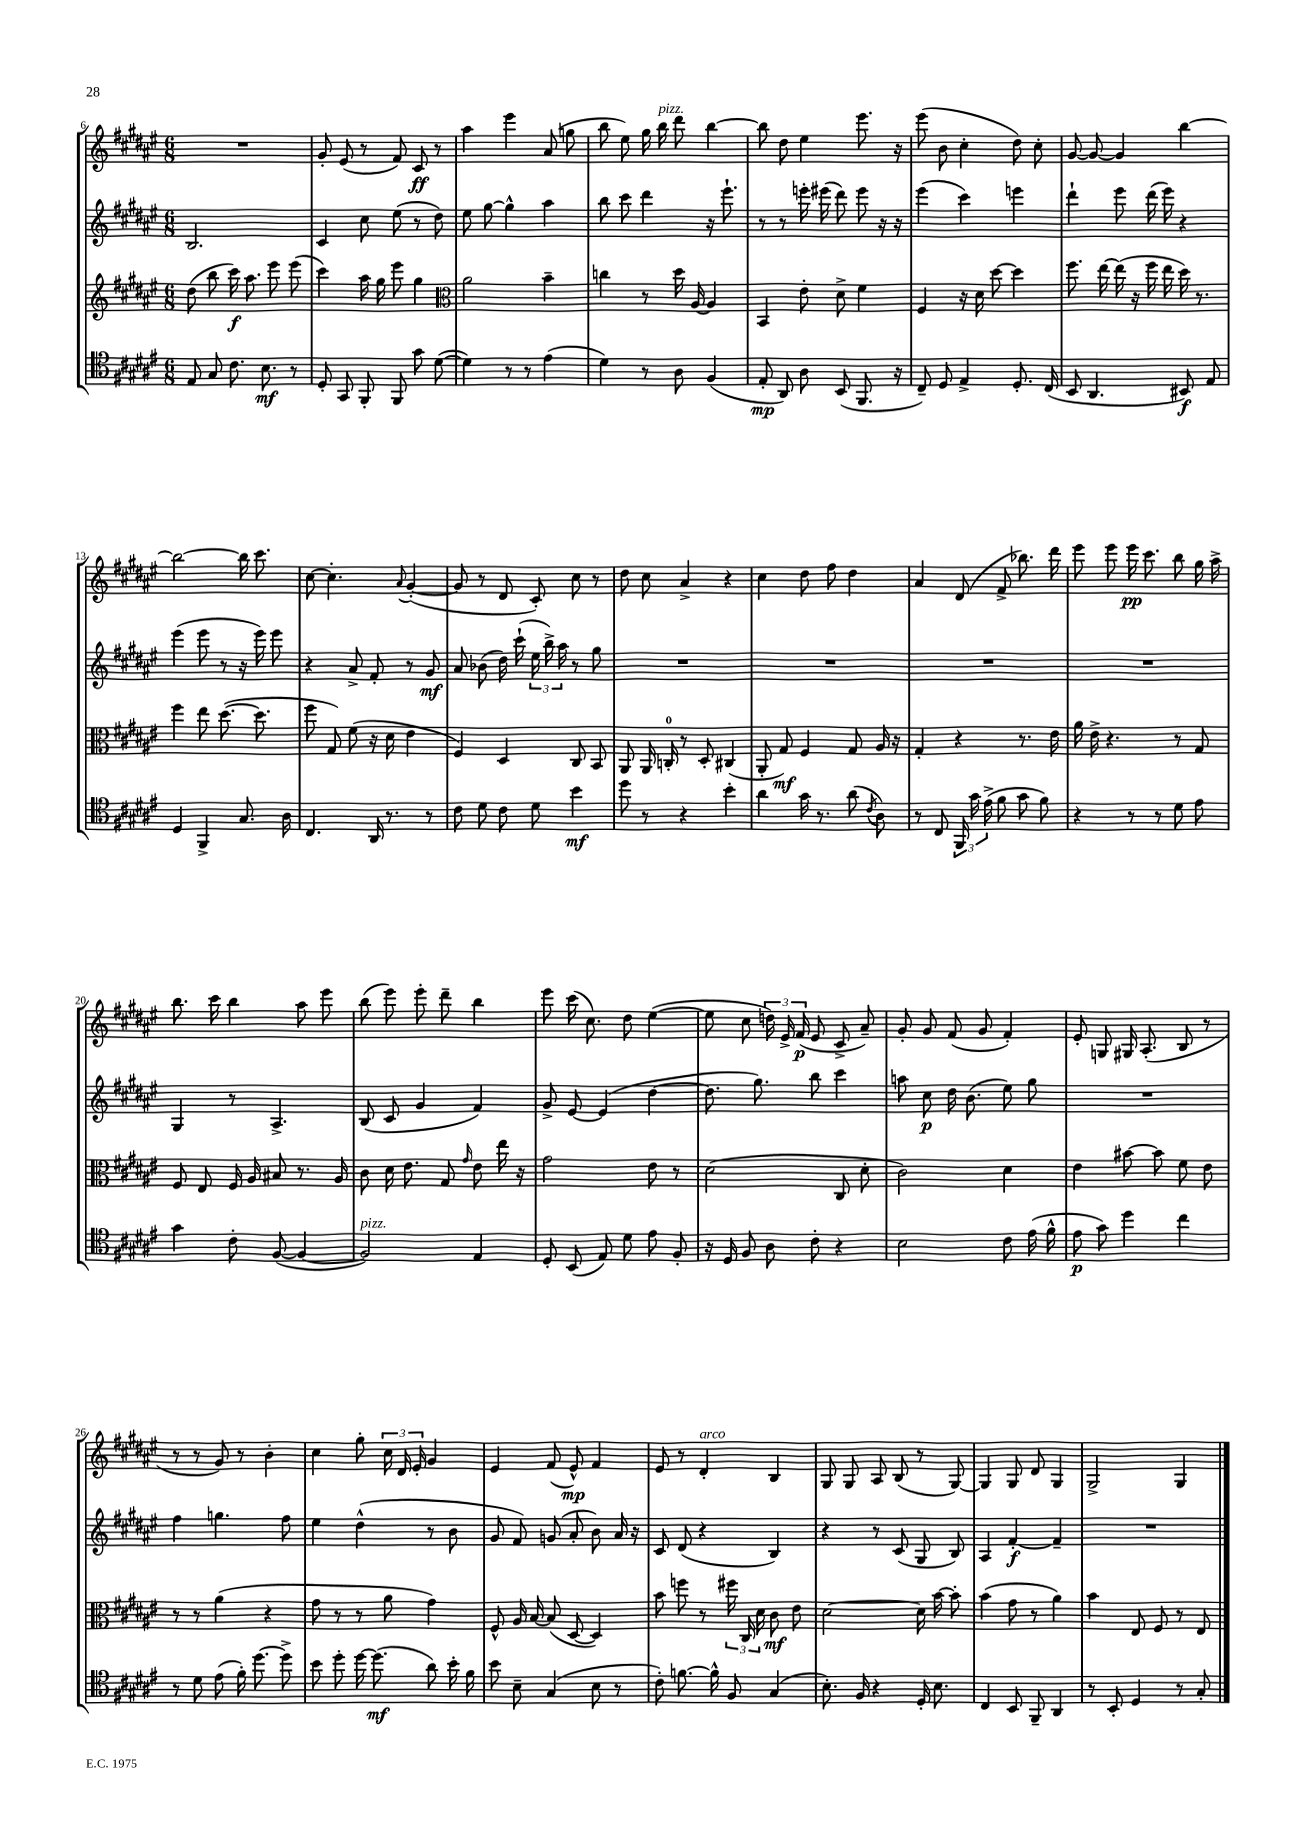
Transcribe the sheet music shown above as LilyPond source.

<<
\new StaffGroup <<
\new Staff = "s0" {
    \clef treble \key fis \major \numericTimeSignature \time 6/8
    \autoBeamOff R2. |
    gis'8-. eis'8( r8 fis'8) cis'8\ff r8 |
    ais''4 eis'''4 ais'8( g''8 |
    b''8 eis''8) gis''16 b''16^\markup { \italic "pizz." } dis'''8 b''4~ |
    b''8 dis''8 eis''4 eis'''8. r16 |
    eis'''8( b'8 cis''4-. dis''8) cis''8-. |
    gis'8~ gis'8~ gis'4 b''4~ |
    b''2~ b''16 cis'''8. |
    cis''8~ cis''4.-. \appoggiatura { ais'8 } gis'4~-.( |
    gis'8 r8 dis'8 cis'8-.) cis''8 r8 |
    dis''8 cis''8 ais'4-> r4 |
    cis''4 dis''8 fis''8 dis''4 |
    ais'4 dis'8( fis'8-> bes''8.) dis'''16 |
    eis'''8 eis'''8 eis'''16\pp cis'''8. b''8 gis''16 ais''16-> |
    b''8. cis'''16 b''4 ais''8 eis'''8 |
    b''8( eis'''8) eis'''8-. dis'''8-- b''4 |
    eis'''8 cis'''16( cis''8.) dis''8 eis''4~( |
    eis''8 cis''8 \tuplet 3/2 { d''16) eis'16-> fis'16\p( } eis'8 cis'8-> ais'8--) |
    gis'8-. gis'8 fis'8( gis'8 fis'4-.) |
    eis'8-. g8 gis16 ais8.-.( b8 r8 |
    r8 r8 gis'8) r8 b'4-. |
    cis''4 gis''8-. \tuplet 3/2 { cis''16 dis'16 eis'16-. } gis'4 |
    eis'4 fis'8( eis'8-^\mp) fis'4 |
    eis'8 r8 dis'4-.^\markup { \italic "arco" } b4 |
    gis8 gis8 ais8 b8( r8 gis8~) |
    gis4 gis8 dis'8 gis4 |
    gis2-> gis4 \bar "|." |
}
\new Staff = "s1" {
    \clef treble \key fis \major \numericTimeSignature \time 6/8
    \autoBeamOff b2. |
    cis'4 cis''8 eis''8( r8 dis''8) |
    eis''8 gis''8~ gis''4-^ ais''4 |
    b''8 cis'''8 dis'''4 r16 eis'''8.-! |
    r8 r8 e'''16-. eis'''16( dis'''8) eis'''8 r16 r16 |
    eis'''4( cis'''4) e'''4 |
    dis'''4-! eis'''8 dis'''16( eis'''16) r4 |
    eis'''4( eis'''8 r8 r16 eis'''16) eis'''8 |
    r4 ais'8-> fis'8-. r8 gis'8\mf |
    ais'8 bes'8( dis''16) cis'''16-!( \tuplet 3/2 { eis''16 b''16->) ais''16 } r8 gis''8 |
    R2. |
    R2. |
    R2. |
    R2. |
    gis4 r8 ais4.-> |
    b8( cis'8 gis'4 fis'4) |
    gis'8-> eis'8~ eis'4( dis''4~ |
    dis''8. gis''8.) b''8 cis'''4 |
    a''8 cis''8\p dis''16 b'8.( eis''8) gis''8 |
    R2. |
    fis''4 g''4. fis''8 |
    eis''4 dis''4-^( r8 b'8 |
    gis'8 fis'8) g'8( ais'8-. b'8) ais'16 r16 |
    cis'8 dis'8( r4 b4) |
    r4 r8 cis'8( gis8 b8) |
    ais4 fis'4~-.\f fis'4-- |
    R2. \bar "|." |
}
\new Staff = "s2" {
    \clef treble \key fis \major \numericTimeSignature \time 6/8
    \autoBeamOff dis''8( b''8 cis'''16\f) ais''8. eis'''8 eis'''8( |
    cis'''4) ais''16 gis''16 eis'''8 gis''4 |
    \clef alto ais'2 b'4-- |
    c''4 r8 dis''16 ais16~ ais4 |
    b,4 eis'8-. dis'8-> fis'4 |
    fis4 r16 dis'16 dis''8~ dis''4 |
    fis''8. eis''16~ eis''16( r16 fis''16 eis''16 dis''16) r8. |
    fis''4 eis''8 dis''8.~( dis''8. |
    fis''8 gis8) fis'8( r16 dis'16 eis'4 |
    fis4) dis4 cis8 b,8 |
    ais,8 ais,16 c16-0-. r8 dis8-. cis4( |
    ais,8-. gis8\mf) fis4 gis8 ais16 r16 |
    gis4-. r4 r8. eis'16 |
    ais'16 eis'16-> r4. r8 gis8 |
    fis8 eis8 fis16 ais16 bis8 r8. ais16 |
    cis'8 dis'16 eis'8. gis8 \grace { gis'16 } eis'8 eis''16 r16 |
    gis'2 eis'8 r8 |
    dis'2( cis8 dis'8-. |
    cis'2) dis'4 |
    eis'4 bis'8~ bis'8 fis'8 eis'8 |
    r8 r8 ais'4( r4 |
    gis'8 r8 r8 ais'8 gis'4) |
    fis8-^ ais16 b16~ b8( dis8~ dis4) |
    b'8 f''8 r8 \tuplet 3/2 { fis''16 cis16 dis'16 } cis'8\mf eis'8 |
    dis'2~ dis'16 b'16~ b'8-. |
    b'4( gis'8 r8 ais'4) |
    b'4 eis8 fis8 r8 eis8 \bar "|." |
}
\new Staff = "s3" {
    \clef tenor \key fis \major \numericTimeSignature \time 6/8
    \autoBeamOff eis8 gis8 cis'8. b8.\mf r8 |
    dis8-. gis,8 fis,8-. fis,8 gis'8 dis'8~( |
    dis'4) r8 r8 eis'4( |
    dis'4) r8 ais8 fis4( |
    eis8-.\mp ais,8) ais8 b,8( fis,8. r16 |
    cis8--) dis8 eis4-> dis8.-. cis16( |
    b,8 ais,4. bis,8\f) eis8 |
    dis4 fis,4-> gis8. ais16 |
    cis4. ais,16 r8. r8 |
    cis'8 dis'8 cis'8 dis'8 b'4\mf |
    dis''8 r8 r4 b'4-. |
    ais'4 gis'16 r8. ais'8( \acciaccatura { cis'8 } ais8) |
    r8 cis8 \tuplet 3/2 { fis,16 gis'16 eis'16->( } fis'8 gis'8 fis'8) |
    r4 r8 r8 dis'8 eis'8 |
    gis'4 cis'8-. fis8~( fis4~ |
    fis2^\markup { \italic "pizz." }) eis4 |
    dis8-. b,8( eis8) dis'8 eis'8 fis8-. |
    r16 dis16 fis8 ais8 cis'8-. r4 |
    b2 cis'8 eis'16( fis'16-^ |
    eis'8\p gis'8) dis''4 cis''4 |
    r8 dis'8 eis'8( fis'16-.) dis''8.~ dis''8-> |
    b'8 dis''8-. dis''16~ dis''8.\mf( ais'8) b'16-. fis'16 |
    b'8 b8-- gis4( b8 r8 |
    cis'8-.) f'8.~ f'16-^ fis8 gis4( |
    b8.-.) fis16 r4 dis16-. b8. |
    cis4 b,8 fis,8-- ais,4 |
    r8 b,8-. dis4 r8 gis8-. \bar "|." |
}
>>
>>
\layout { \context { \Score currentBarNumber = #6 } }
